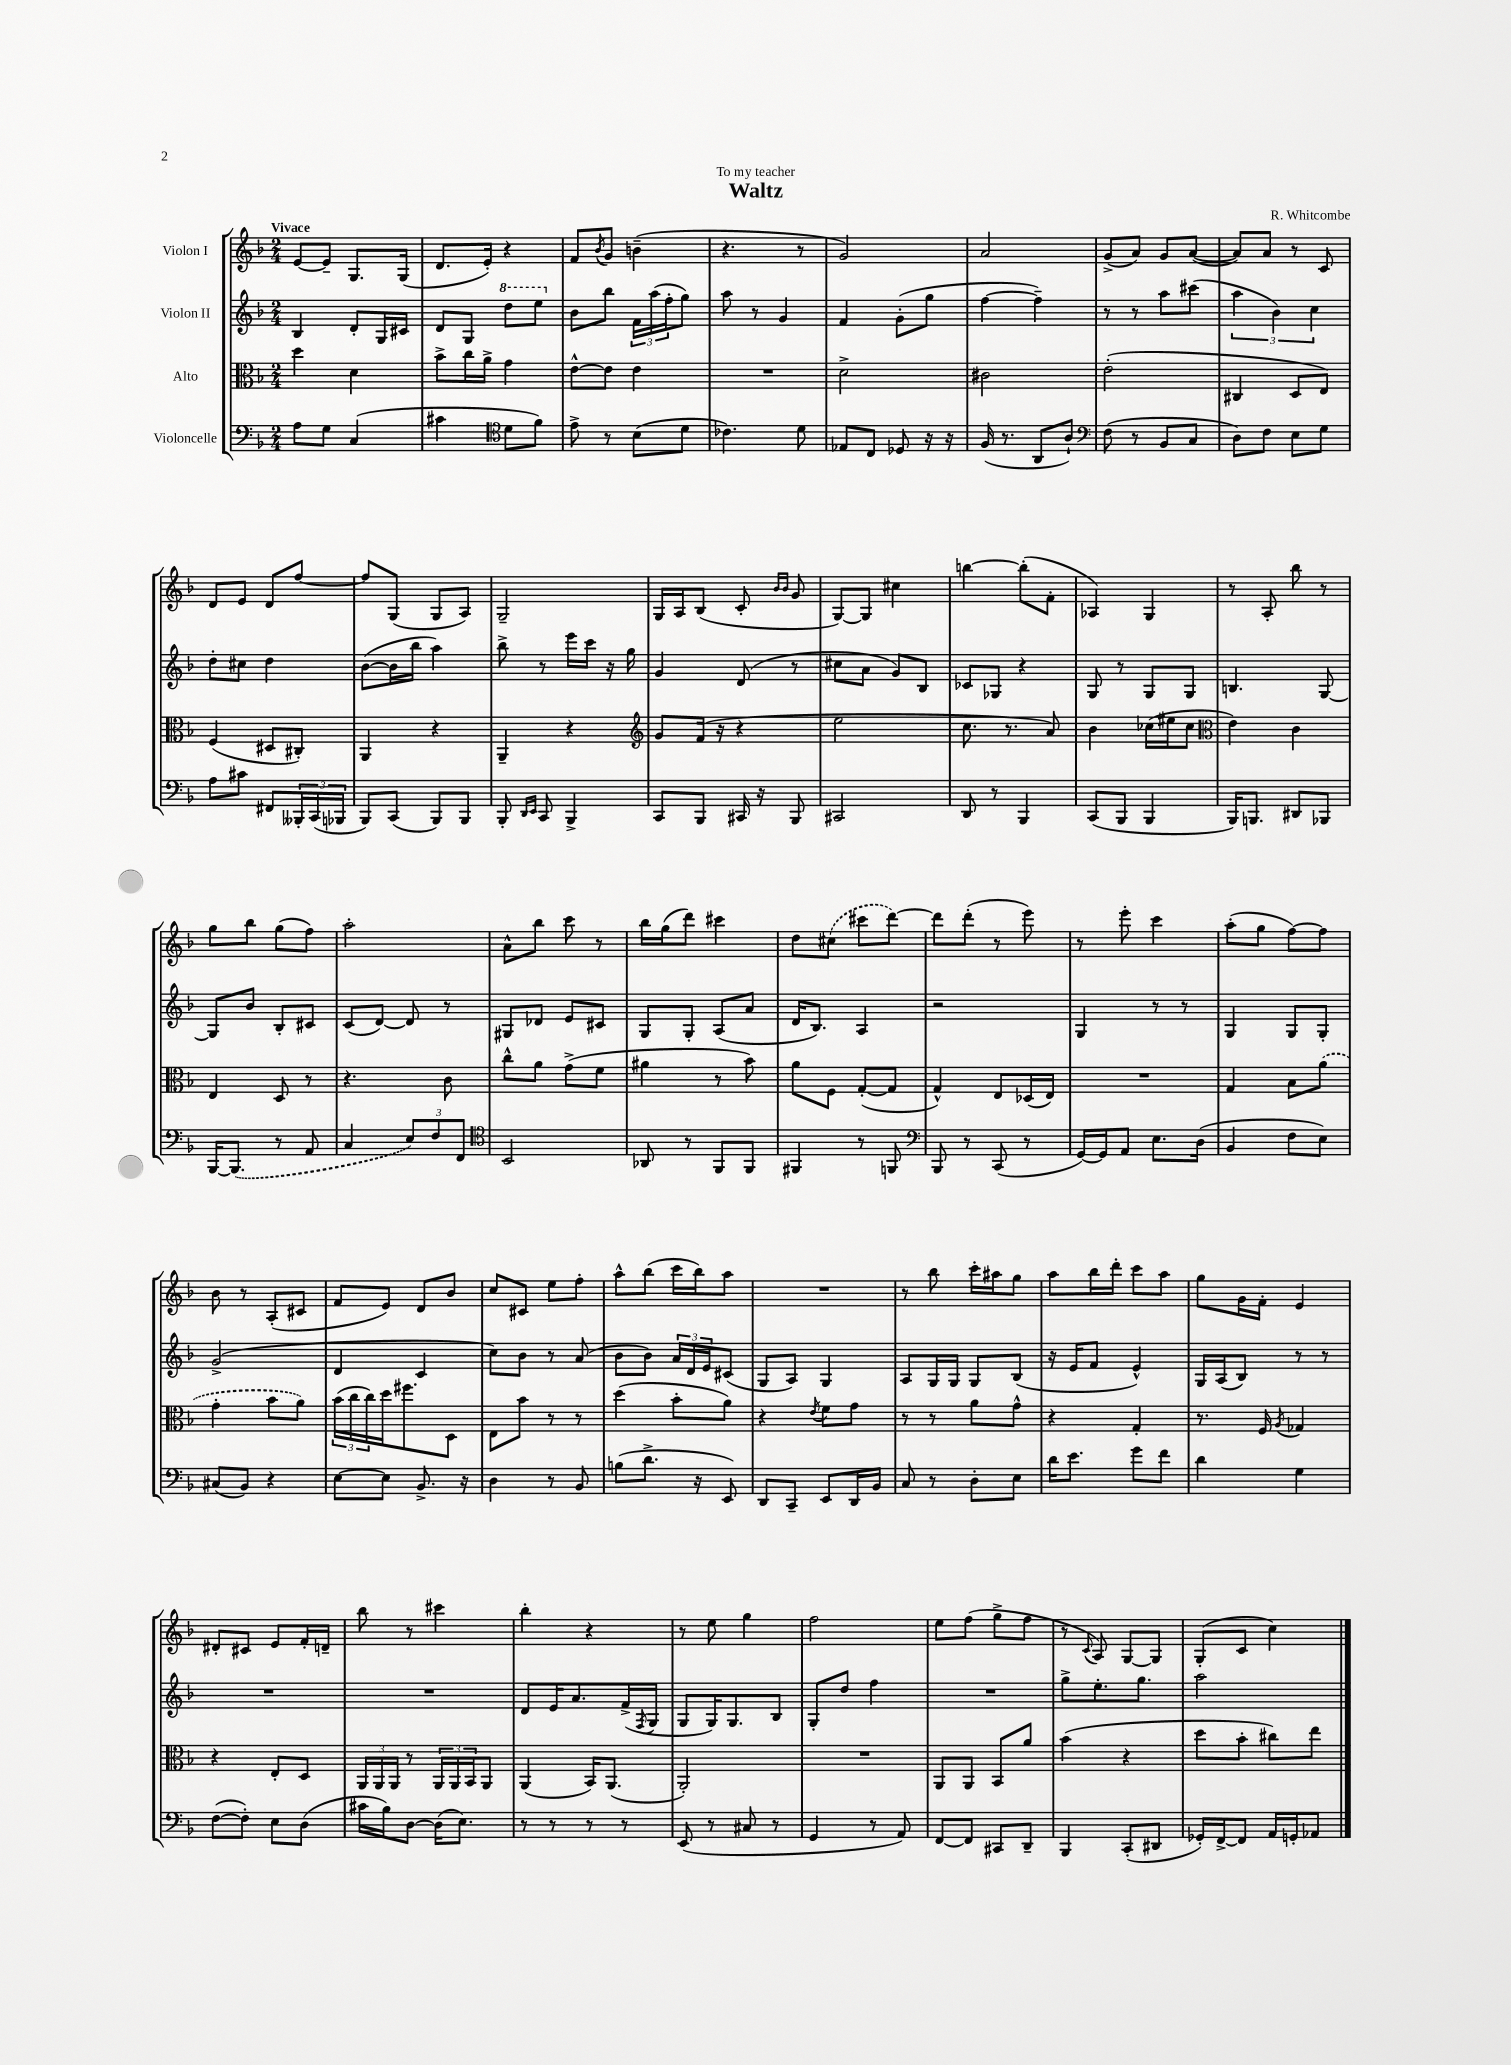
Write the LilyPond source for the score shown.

\header { title = "Waltz" composer = "R. Whitcombe" dedication = "To my teacher" }
<<
\new StaffGroup <<
\new Staff = "s0" \with { instrumentName = "Violon I" } {
    \clef treble \key f \major \numericTimeSignature \time 2/4 \tempo "Vivace"
    e'8~ e'8-- g8. g16( |
    d'8. e'16-.) r4 |
    f'8 \acciaccatura { bes'8 } g'8 b'4--( |
    r4. r8 |
    g'2) |
    a'2 |
    g'8->( a'8) g'8 a'8~( |
    a'8) a'8 r8 c'8 |
    d'8 e'8 d'8 f''8~ |
    f''8 g8( g8 a8) |
    g2-- |
    g16 a16 bes8( c'8-. \grace { bes'16 bes'16 } g'8 |
    g8~) g8 cis''4 |
    b''4~ b''8-.( f'8-. |
    aes4) g4 |
    r8 a8-. bes''8 r8 |
    g''8 bes''8 g''8( f''8) |
    a''2-. |
    a'8-^ bes''8 c'''8 r8 |
    bes''16 g''16( d'''8) cis'''4 |
    d''8 \once \slurDashed cis''8( cis'''8 d'''8~) |
    d'''8 d'''8-.( r8 e'''8) |
    r8 e'''8-. c'''4 |
    a''8-.( g''8 f''8~) f''8 |
    bes'8 r8 a8-.( cis'8 |
    f'8 e'8) d'8 bes'8 |
    c''8 cis'8 e''8 f''8-. |
    a''8-^ bes''8( c'''16 bes''16) a''8 |
    R2 |
    r8 bes''8 c'''16-. ais''16 g''8 |
    a''8 bes''16 d'''16-. c'''8 a''8 |
    g''8 g'16 f'16-. e'4 |
    dis'8-. cis'8 e'8 f'16-. d'16-- |
    bes''8 r8 cis'''4 |
    bes''4-. r4 |
    r8 e''8 g''4 |
    f''2 |
    e''8 f''8( g''8-> f''8 |
    r8 \appoggiatura { c'8 } a8) g8~ g8 |
    g8-.( c'8 c''4) \bar "|." |
}
\new Staff = "s1" \with { instrumentName = "Violon II" } {
    \clef treble \key f \major \numericTimeSignature \time 2/4
    bes4 d'8-. g16 cis'16 |
    d'8 g8 \ottava #1 d'''8 e'''8 \ottava #0 |
    bes'8 bes''8 \tuplet 3/2 { f'16 a''16( f''16-. } g''8) |
    a''8 r8 g'4 |
    f'4 g'8-.( g''8 |
    f''4~ f''4--) |
    r8 r8 a''8 cis'''8( |
    \tuplet 3/2 { a''4 bes'4) c''4 } |
    d''8-. cis''8 d''4 |
    bes'8~( bes'16 bes''16 a''4) |
    bes''8-> r8 e'''16 c'''16 r16 g''16 |
    g'4 d'8( r8 |
    cis''8 a'8 g'8) bes8 |
    ces'8 ges8 r4 |
    g8 r8 g8 g8 |
    b4. g8~ |
    g8 bes'8 bes8-. cis'8 |
    c'8( d'8~) d'8 r8 |
    gis8 des'8 e'8 cis'8 |
    g8 g8-. a8( a'8 |
    d'16 bes8.) a4 |
    r2 |
    g4 r8 r8 |
    g4 g8 g8-. |
    g'2->( |
    d'4 c'4 |
    c''8) bes'8 r8 a'8( |
    bes'8 bes'8) \tuplet 3/2 { a'16 d'16 e'16 } cis'8( |
    g8 a8) g4 |
    a8 g16 g16 g8 bes8( |
    r16 e'16 f'8 e'4-^) |
    g16 a16( bes8) r8 r8 |
    R2 |
    R2 |
    d'8 e'16 a'8. f'16->( \acciaccatura { f8 } g16 |
    g8 g16) g8. bes8 |
    g8-. d''8 f''4 |
    R2 |
    g''8-> e''8.-. g''8. |
    a''2 \bar "|." |
}
\new Staff = "s2" \with { instrumentName = "Alto" } {
    \clef alto \key f \major \numericTimeSignature \time 2/4
    d''4 d'4 |
    bes'8-> c''16 a'16-> g'4 |
    e'8~-^ e'8 e'4 |
    R2 |
    d'2-> |
    cis'2 |
    e'2-.( |
    cis4 d8 e8) |
    f4( dis8 cis8-.) |
    a,4 r4 |
    a,4-- r4 |
    \clef treble g'8 f'16( r16 r4 |
    e''2 |
    c''8. r8. a'8) |
    bes'4 ces''16( eis''16 ces''8 |
    \clef alto e'4) c'4 |
    e4 d8 r8 |
    r4. c'8 |
    c''8-^ a'8 g'8->( f'8 |
    ais'4 r8 bes'8) |
    a'8 f8 g8~-.( g8 |
    g4-^) e8 des16( e16) |
    R2 |
    g4 bes8 \once \slurDashed a'8( |
    g'4-. bes'8 a'8) |
    \tuplet 3/2 { bes'16( c''16 c''16) } d''16 fis''8. d8 |
    e8 bes'8 r8 r8 |
    d''4( bes'8-. a'8) |
    r4 \acciaccatura { e'8 } f'8 g'8 |
    r8 r8 a'8 g'8-^ |
    r4 g4-. |
    r8. f16 \acciaccatura { a8 } ges4 |
    r4 e8-. d8 |
    \tuplet 3/2 { a,16 a,16 a,16 } r8 \tuplet 3/2 { a,16 a,16 bes,16 } a,8 |
    a,4( bes,16) a,8.( |
    a,2-.) |
    R2 |
    a,8 a,8 bes,8 a'8 |
    bes'4( r4 |
    d''8 bes'8-. cis''8) e''8 \bar "|." |
}
\new Staff = "s3" \with { instrumentName = "Violoncelle" } {
    \clef bass \key f \major \numericTimeSignature \time 2/4
    a8 g8 c4( |
    cis'4 \clef tenor d'8 f'8) |
    e'8-> r8 bes8( d'8 |
    ces'4.) d'8 |
    ees8 c8 des8 r16 r16 |
    f16( r8. a,8 a8-!) |
    \clef bass f8( r8 bes,8 c8 |
    d8) f8 e8 g8 |
    a8 cis'8 fis,8 \tuplet 3/2 { beses,,16-. c,16( bes,,16 } |
    bes,,8) c,8( bes,,8) bes,,8 |
    bes,,8-. \grace { d,16 e,16 } c,8 bes,,4-> |
    c,8 bes,,8 cis,16 r16 bes,,8 |
    cis,2 |
    d,8 r8 bes,,4 |
    c,8( bes,,8 bes,,4 |
    bes,,16) b,,8. dis,8 bes,,8 |
    bes,,16~ \once \slurDashed bes,,8.( r8 a,8 |
    c4 \tuplet 3/2 { e8) f8 f,8 } |
    \clef tenor bes,2 |
    aes,8 r8 f,8 f,8 |
    fis,4 r8 f,8 |
    \clef bass bes,,8 r8 c,8( r8 |
    g,16~) g,16 a,8 e8. d16( |
    bes,4 f8 e8) |
    cis8( bes,8) r4 |
    e8~ e8 bes,8.-> r16 |
    d4 r8 bes,8 |
    b8( d'8.-> r16 e,8) |
    d,8 c,8-- e,8 d,16 bes,16 |
    c8 r8 d8-. e8 |
    d'16 e'8. g'8 f'8 |
    d'4 g4 |
    f8~( f8-.) e8 d8( |
    cis'16 bes16) d8~ d16( e8.) |
    r8 r8 r8 r8 |
    e,8( r8 cis8 r8 |
    g,4 r8 a,8) |
    f,8~ f,8 cis,8 d,8-- |
    bes,,4 c,8-.( dis,8 |
    ges,16-.) f,16~-> f,8 a,16 g,16-. aes,8 \bar "|." |
}
>>
>>
\layout { \context { \Score \remove "Bar_number_engraver" } }
